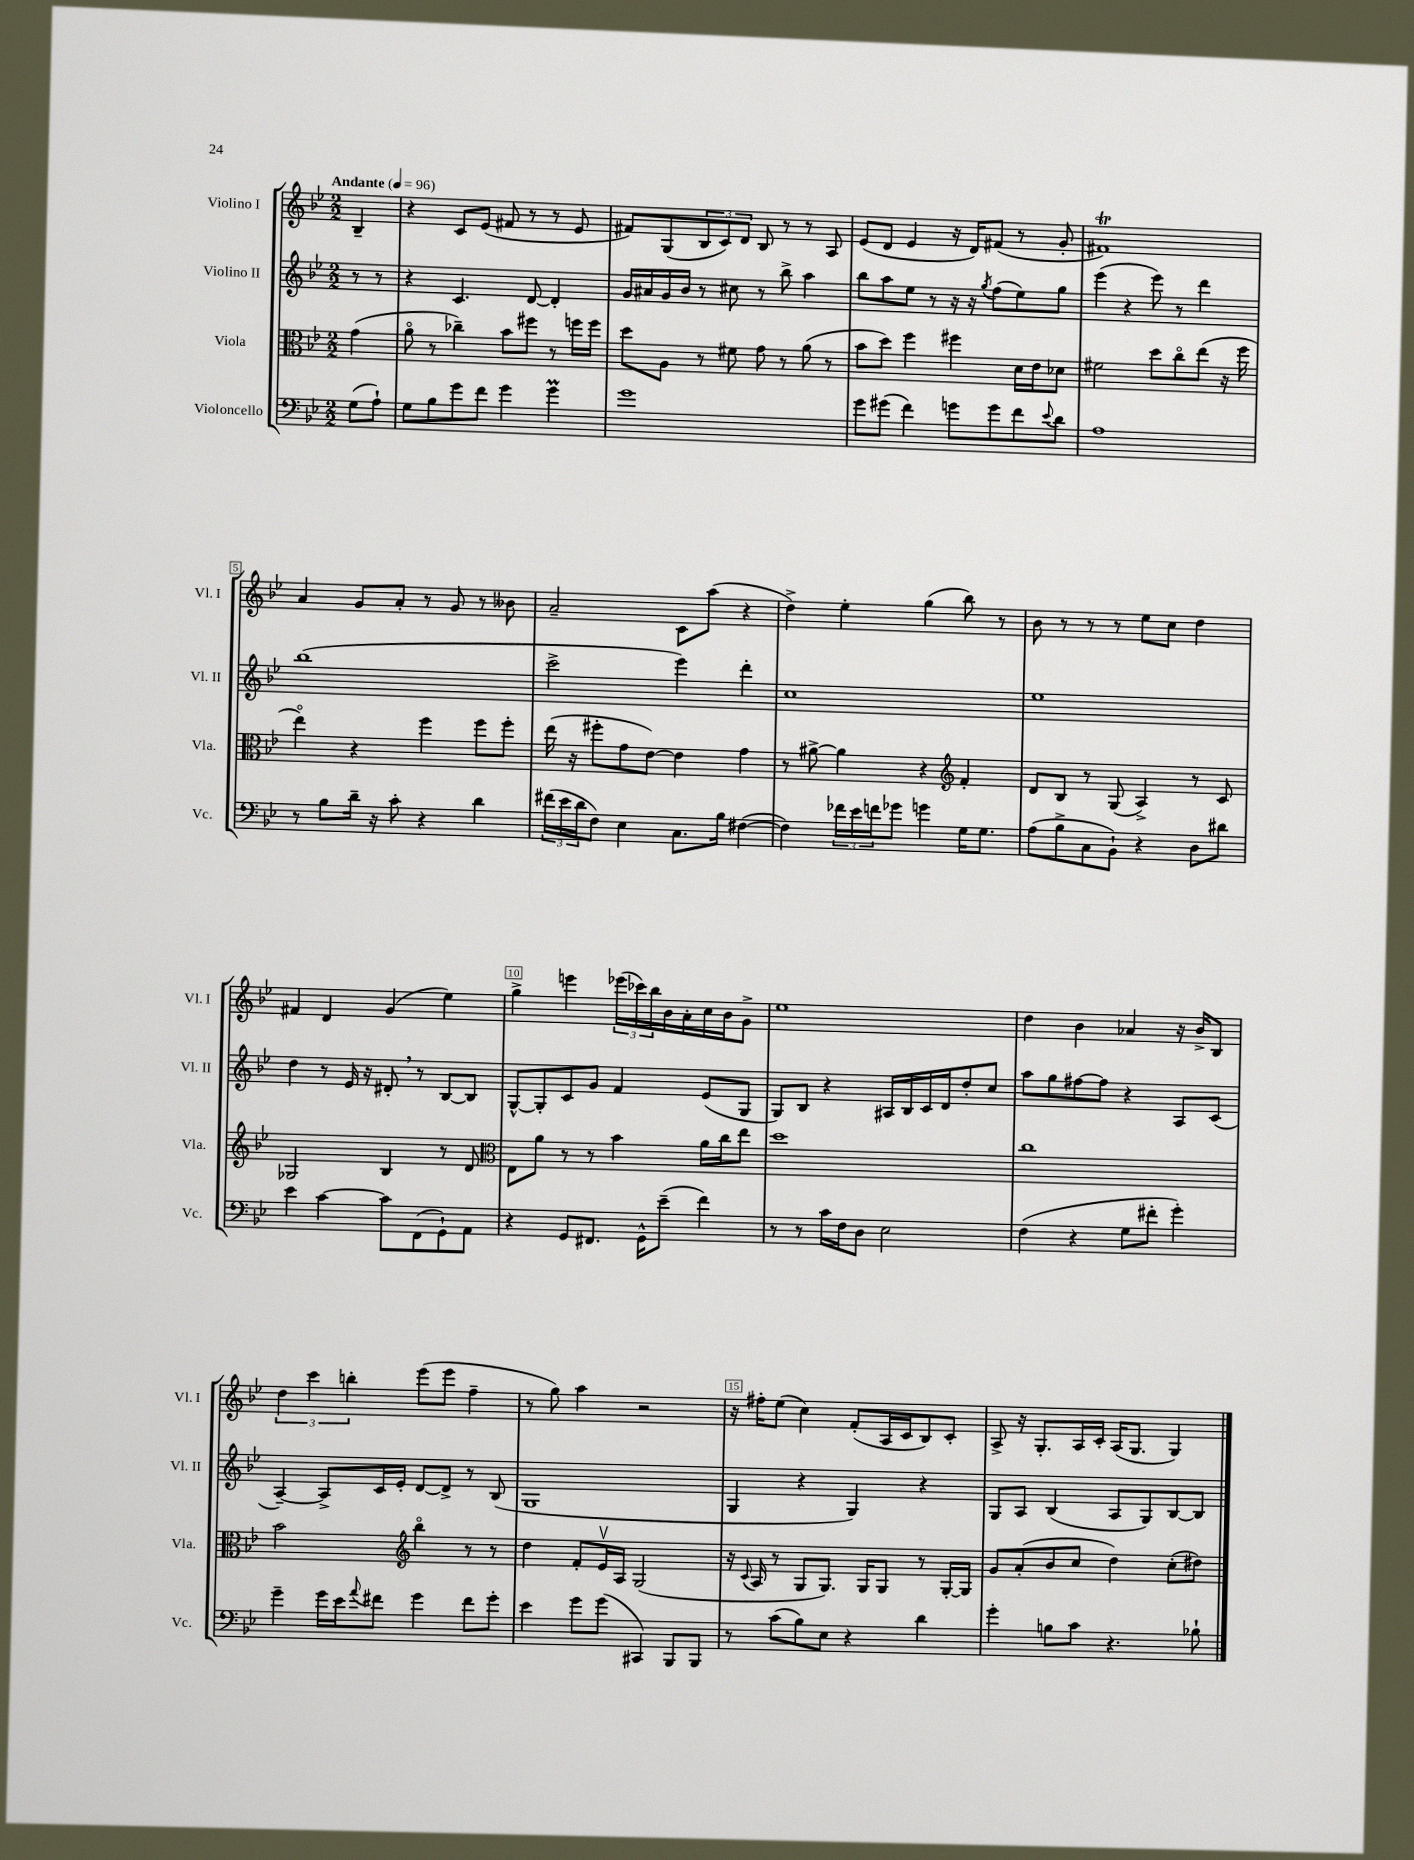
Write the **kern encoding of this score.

**kern	**kern	**kern	**kern
*staff4	*staff3	*staff2	*staff1
*clefF4	*clefC3	*clefG2	*clefG2
*k[b-e-]	*k[b-e-]	*k[b-e-]	*k[b-e-]
*M2/2	*M2/2	*M2/2	*M2/2
*MM96	*MM96	*MM96	*MM96
(8G\L	(4g\	8r	4B-~/
8A`\J)	.	8r	.
=	=	=	=
8G\L	8ao\	4r	4r
8B-\	8r	.	.
8g\	4cc-~\)	4.c/	8c/L
8f\J	.	.	(8e-/J
4g\	8b-\L	.	8f#/
.	8ff#\J	[8d/	8r
4g\	8r	4d'/]	8r
.	16ff\LL	.	8e-/
.	16ff\JJ	.	.
=	=	=	=
1g	8dd\L	16g/LL	8f#/L)
.	.	16a#/	.
.	8A\J	16g/	(8G/
.	.	16b-/JJ	.
.	8r	8r	12B-/
.	.	.	12c/)
.	8f#\	8cc#\	.
.	.	.	12d/J
.	8g\	8r	8B-/
.	8r	8bb-^\	8r
.	(8a\	4aa\	8r
.	8r	.	8A/
=	=	=	=
8g\L	8b-\L	8bb-\L	(8e-/L
(8g#\J	8dd\J)	8aa\	8d/J
4f\)	4ff\	8ee-\J	4e-/
.	.	8r	.
8g\L	4ff#\	16r	16r
.	.	16r	16d/LK)
.	.	8qgg/	.
8g\	.	(8ff\L	(8f#/J
8f\	16d\LL	8ee-\)	8r
.	16e-\J	.	.
8qqe-/	.	.	.
8d\J	8d-\J	8gg\J	8g'/
=	=	=	=
1A	2f#\	(4eee-\	1f#)
.	.	4r	.
.	8dd\L	8eee-\)	.
.	8cco\	8r	.
.	(8ee-\J	4ddd\	.
.	16r	.	.
.	16ff\	.	.
=	=	=	=
8r	4ee-o\)	(1bb-	4a/
8B-\L	.	.	.
16d~\Jk	4r	.	8g/L
16r	.	.	.
8c'\	.	.	8a'/J
4r	4ff\	.	8r
.	.	.	8g/
4d\	8ff\L	.	8r
.	8ff'\J	.	8b--\
=	=	=	=
(24f#\LL	(16ee-\	2ccc^\	2a~/
24e-\	.	.	.
.	16r	.	.
24d\J	.	.	.
8F\J)	8ff#'\L	.	.
4E-\	8g\	.	.
.	[8e-\J)	.	.
8.C\L	4e-\]	4eee-\)	8c\L
.	.	.	(8aa\J
16B-\Jk	.	.	.
([4F#\	4g\	4ddd'\	4r
=	=	=	=
4F#\])	8r	1cc	4dd^\)
.	[8a#^\	.	.
24f-\LL	4a#\]	.	4ee-'\
24e-\	.	.	.
24f\J	.	.	.
8g-\J	.	.	.
4g\	4r	.	(4gg\
*	*clefG2	*	*
16G\LK	4f'/	.	8bb-\)
8.G\J	.	.	.
.	.	.	8r
=	=	=	=
(8A\L	8d/L	1ee-	8b-\
8B-^\	8B-/J	.	8r
8C\	8r	.	8r
8BB-`\J)	(8G/	.	8r
4r	4A^/)	.	8ee-\L
.	.	.	8cc\J
8D\L	8r	.	4dd\
8d#\J	8c/	.	.
=	=	=	=
4e-\	2G-/	4dd\	4f#/
[4c\	.	8r	4d/
.	.	16e-/	.
.	.	16r	.
8c\]L	4B-/	8d#'/	(4g/
(8FF\	.	8r	.
8GG`\)	8r	[8B-/L	4ee-\)
8AA\J	8d/	8B-/]J	.
=	=	=	=
*	*clefC3	*	*
4r	8E-\L	[8G^^/L	4gg^\
.	8a\J	8G'/]	.
8GG/L	8r	8c/	4eee\
8.FF#/J	8r	8g/J	.
.	4b-\	4f/	(24eee-\LL
.	.	.	24ccc-\)
16GG^^\LK	.	.	.
.	.	.	24bb-\
(8e-~\J	.	.	16b-\
.	.	.	16a'\
4f\)	16a\LL	(8e-/L	16cc\
.	16cc\J	.	16b-\J
.	8ee-\J	8G/J	8g^\J
=	=	=	=
8r	1dd	8G/L)	1ee-
8r	.	8B-/J	.
16c\LL	.	4r	.
16F\J	.	.	.
8D\J	.	.	.
2E-\	.	16A#/LL	.
.	.	16B-/	.
.	.	16c/	.
.	.	16d/J	.
.	.	8dd'/	.
.	.	8cc/J	.
=	=	=	=
(4F\	1cc	8aa\L	4dd\
.	.	8gg\	.
4r	.	[8ff#\	4b-\
.	.	8ff#\]J	.
8G\L	.	4r	4a-/
8f#'\J	.	.	.
4g'\)	.	8A/L	16r
.	.	.	16b-^/LK
.	.	(8c/J	8B-/J
=	=	=	=
4g~\	2b-\	[4A~/)	6dd\
.	.	.	6ccc\
16g\LL	.	8A^/]L	.
16e-\J	.	.	.
.	.	.	6bb'\
8qqa/	.	.	.
8f#\J	.	16c/L	.
.	.	16e-'/JJ	.
*	*clefG2	*	*
4g\	4bb-o\	[8d/L	(8eee-\L
.	.	8d^/]J	8eee-\J
8f#\L	8r	8r	4ff~\
8g'\J	8r	(8B-/	.
=	=	=	=
4e-\	4dd\	1G	8r
.	.	.	8gg\)
8g\L	8f'/L	.	4aa\
(8g\J	16e-v/L	.	.
.	16A/JJ	.	.
4CC#/)	(2G/	.	2r
8BBB-/L	.	.	.
8BBB-/J	.	.	.
=	=	=	=
8r	16r	4G/	16r
.	8qqc/	.	.
.	16A/	.	16ff#'\LK
(8c\L	8r	.	(8ee-\J
8B-\)	8G/L	4r	4cc\)
8E-\J	8.G/J)	.	.
4r	.	4G/)	(8f'/L
.	16G/LK	.	.
.	8G/J	.	16A/L
.	.	.	16c/J
4d\	8r	4r	8B-/)
.	[16G'/LL	.	8c'/J
.	16G/]JJ	.	.
=	=	=	=
4g'\	8g/L	8G/L	8A^/
.	(8a'/	8A/J	16r
.	.	.	8.G'/L
8B\L	8b-/	(4B-/	.
8c\J	8cc/J	.	16A/L
.	.	.	16c'/JJ
4.r	4dd\)	8A/L	(16A/LK
.	.	.	8.G/J
.	.	8G/)	.
.	(8cc'\L	[8B-/	4G/)
8B-`\	8dd#\J)	8B-/]J	.
==	==	==	==
*-	*-	*-	*-
